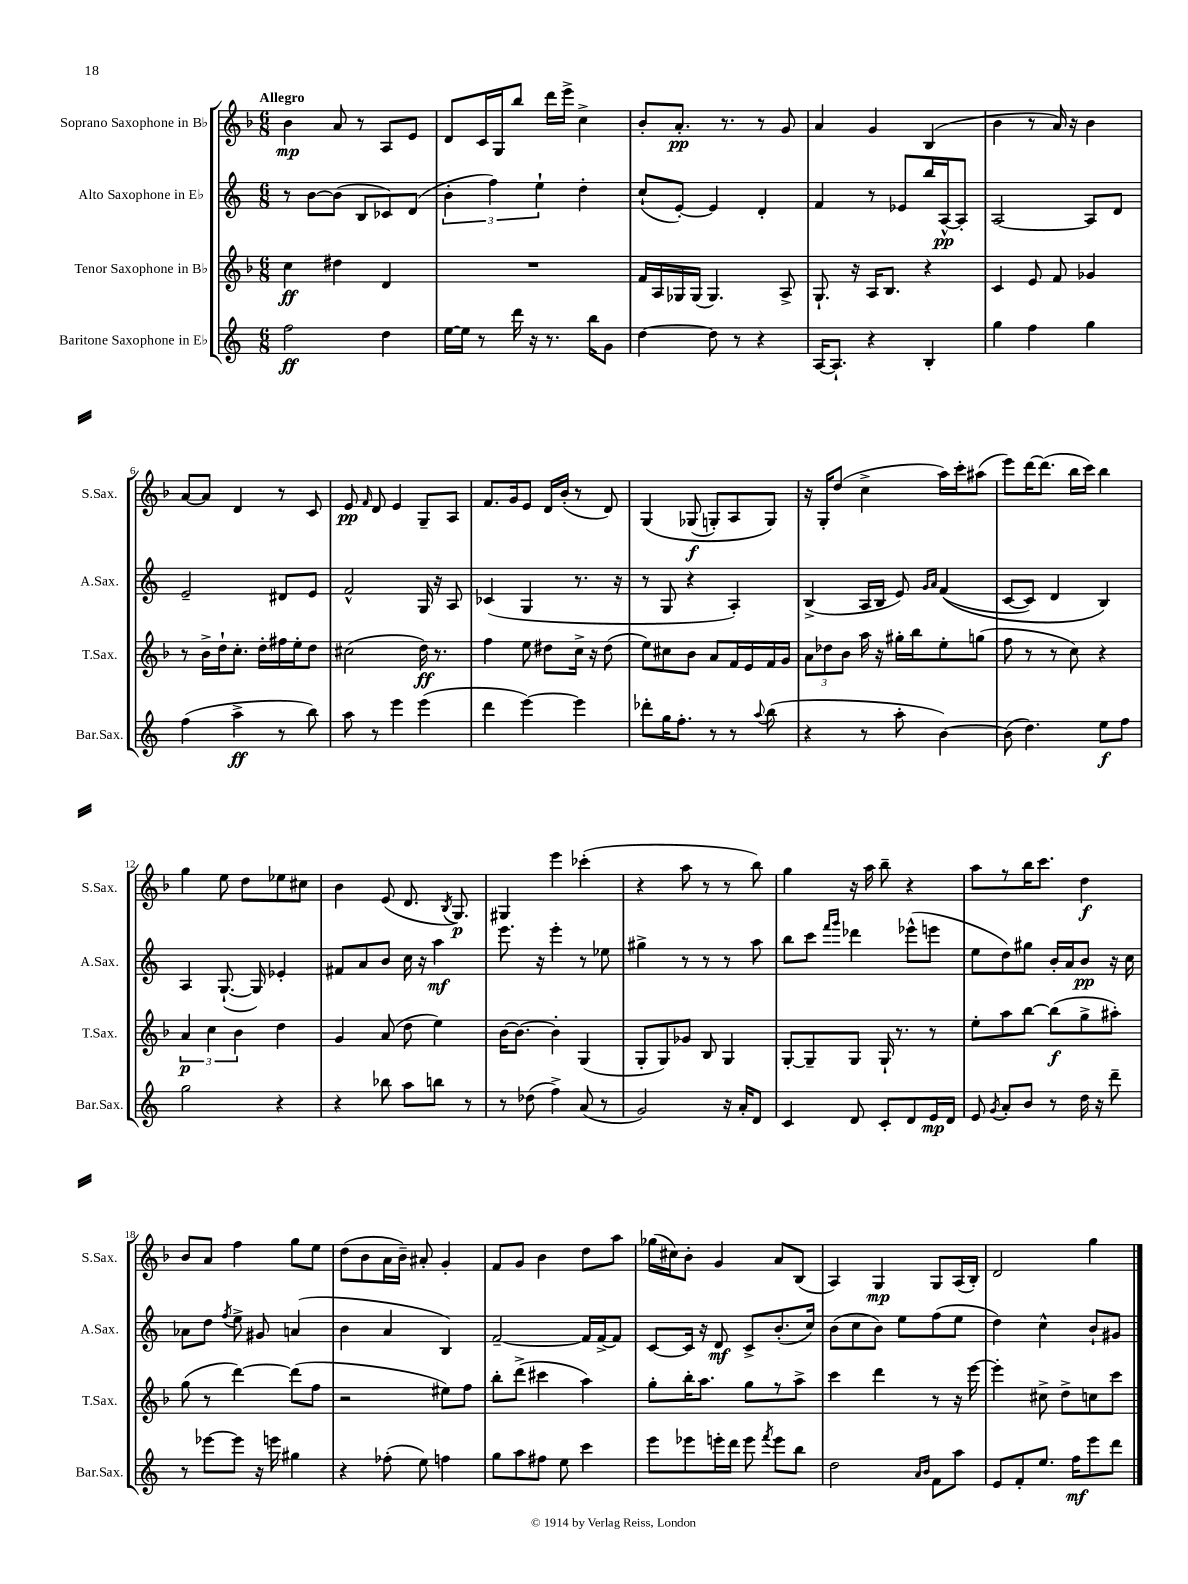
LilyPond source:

<<
\new StaffGroup <<
\new Staff = "s0" \with { instrumentName = "Soprano Saxophone in Bb" shortInstrumentName = "S.Sax." } {
    \clef treble \key f \major \numericTimeSignature \time 6/8 \tempo "Allegro"
    \autoBeamOff bes'4\mp a'8 r8 a8[ e'8] |
    d'8[ c'16 g16 bes''8] d'''16[ e'''16]-> c''4-> |
    bes'8[-. a'8.]-.\pp r8. r8 g'8 |
    a'4 g'4 bes4( |
    bes'4 r8 a'16) r16 bes'4 |
    a'8[~ a'8] d'4 r8 c'8 |
    e'8\pp \grace { f'16 } d'8 e'4 g8[-- a8] |
    f'8.[ g'16 e'8] d'16[ bes'16]-.( r8 d'8) |
    g4\( ges8\f( g8[-.) a8 g8]\) |
    r16 g16[-. d''8]( c''4-> a''16[) c'''16-. ais''8]( |
    e'''8[) d'''16~ d'''8.]( bes''16[ c'''16]) bes''4 |
    g''4 e''8 d''8[ ees''8 cis''8] |
    bes'4 e'8( d'8. \acciaccatura { bes8 } g8.\p) |
    gis4 e'''4 ces'''4-.( |
    r4 a''8 r8 r8 bes''8) |
    g''4 r16 a''16 bes''8-- r4 |
    a''8[ r8 bes''16 c'''8.] d''4\f |
    bes'8[ a'8] f''4 g''8[ e''8] |
    d''8[( bes'8 a'16 bes'16]--) ais'8-. g'4-. |
    f'8[ g'8] bes'4 d''8[ a''8] |
    ges''16[( cis''16) bes'8]-. g'4 a'8[ bes8]( |
    a4) g4\mp g8[ a16( bes16]-.) |
    d'2 g''4 \bar "|." |
}
\new Staff = "s1" \with { instrumentName = "Alto Saxophone in Eb" shortInstrumentName = "A.Sax." } {
    \clef treble \key c \major \numericTimeSignature \time 6/8
    \autoBeamOff r8 b'8[~ b'8]( b8[ ces'8) d'8]( |
    \tuplet 3/2 { b'4-. f''4) e''4-! } d''4-. |
    c''8[-!( e'8]~-.) e'4 d'4-. |
    f'4 r8 ees'8[ b''16 a16~-^\pp a8]-. |
    a2~ a8[ d'8] |
    e'2-- dis'8[ e'8] |
    f'2-^ g16 r16 a8 |
    ces'4( g4 r8. r16 |
    r8 g8 r4 a4-.) |
    b4->( a16[ b16] e'8) \grace { g'16[ a'16] } f'4(\( |
    c'8[~ c'8]) d'4 b4\) |
    a4 g8.~-!( g16) ees'4-. |
    fis'8[ a'8 b'8] c''16 r16 a''4\mf |
    e'''8. r16 e'''4-. r8 ees''8 |
    gis''4-> r8 r8 r8 a''8 |
    b''8[ c'''8] \grace { f'''16[ g'''16] } des'''4 ees'''8[-^( e'''8] |
    e''8[ d''8) gis''8] b'16[-. a'16 b'8]\pp r16 c''16 |
    aes'8[ d''8] \acciaccatura { f''8 } e''8-> gis'8 a'4( |
    b'4 a'4 b4) |
    f'2~-- f'16[ f'16~-> f'8] |
    c'8[~ c'16] r16 d'8\mf c'8[-> b'8.-.( c''16]) |
    b'8[( c''8 b'8]) e''8[ f''8( e''8] |
    d''4) c''4-^ b'8[-! gis'8] \bar "|." |
}
\new Staff = "s2" \with { instrumentName = "Tenor Saxophone in Bb" shortInstrumentName = "T.Sax." } {
    \clef treble \key f \major \numericTimeSignature \time 6/8
    \autoBeamOff c''4\ff dis''4 d'4 |
    R2. |
    f'16[ a16 ges16 ges16]( ges4.) a8-> |
    g8.-! r16 a16[ bes8.] r4 |
    c'4 e'8 f'8 ges'4 |
    r8 bes'16[-> d''16-! c''8.]-. d''16[-. fis''16 e''16-. d''8] |
    cis''2( d''16\ff) r8. |
    f''4 e''8 dis''8[ c''16]-> r16 dis''8( |
    e''8[) cis''8 bes'8] a'8[ f'16 e'16 f'16 g'16] |
    \tuplet 3/2 { a'8[ des''8 bes'8] } a''16 r16 gis''16[-. bes''16 e''8-. g''8]( |
    f''8 r8 r8 c''8) r4 |
    \tuplet 3/2 { a'4\p c''4 bes'4 } d''4 |
    g'4 a'8( d''8 e''4) |
    bes'16[~ bes'8.]~ bes'4-. g4( |
    g8[-. g8) ges'8] bes8 g4 |
    g8[~-. g8-- g8] g16-! r8. r8 |
    e''8[-. a''8 bes''8]~ bes''8[\f( g''8-> ais''8]-.) |
    g''8( r8 d'''4~) d'''8[( f''8] |
    r2 eis''8[) f''8] |
    bes''8[-. d'''8]->( cis'''4 a''4) |
    g''8[-. bes''16-. a''8.] g''8[ r8 a''8]-> |
    c'''4 d'''4 r8 r16 e'''16~ |
    e'''4-. cis''8-> d''8[-> c''8 c'''8] \bar "|." |
}
\new Staff = "s3" \with { instrumentName = "Baritone Saxophone in Eb" shortInstrumentName = "Bar.Sax." } {
    \clef treble \key c \major \numericTimeSignature \time 6/8
    \autoBeamOff f''2\ff d''4 |
    e''16[~ e''16] r8 d'''16 r16 r8. b''16[ g'8] |
    d''4~ d''8 r8 r4 |
    a16[~ a8.]-! r4 b4-. |
    g''4 f''4 g''4 |
    f''4( a''4->\ff r8 b''8) |
    a''8 r8 e'''4 e'''4( |
    d'''4 e'''4~) e'''4 |
    des'''8[-. g''16 f''8.]-. r8 r8 \appoggiatura { a''8 } b''8( |
    r4 r8 a''8-. b'4~) |
    b'8( d''4.) e''8[\f f''8] |
    g''2 r4 |
    r4 bes''8 a''8[ b''8] r8 |
    r8 des''8( f''4->) a'8( r8 |
    g'2) r16 a'16[-. d'8] |
    c'4 d'8 c'8[-. d'8 e'16\mp d'16] |
    e'8 \acciaccatura { g'8 } a'8[-. b'8] r8 d''16 r16 d'''8-- |
    r8 ees'''8[~ ees'''8] r16 e'''16 gis''4 |
    r4 fes''8-.( e''8) f''4 |
    g''8[ a''8 fis''8] e''8 c'''4 |
    e'''8[ ees'''8 e'''16-. d'''16] e'''8 \acciaccatura { f'''8 } e'''8[ b''8] |
    d''2 \grace { a'16[ b'16] } f'8[ a''8] |
    e'8[ f'8-. e''8.] f''16[\mf e'''8 d'''8] \bar "|." |
}
>>
>>
